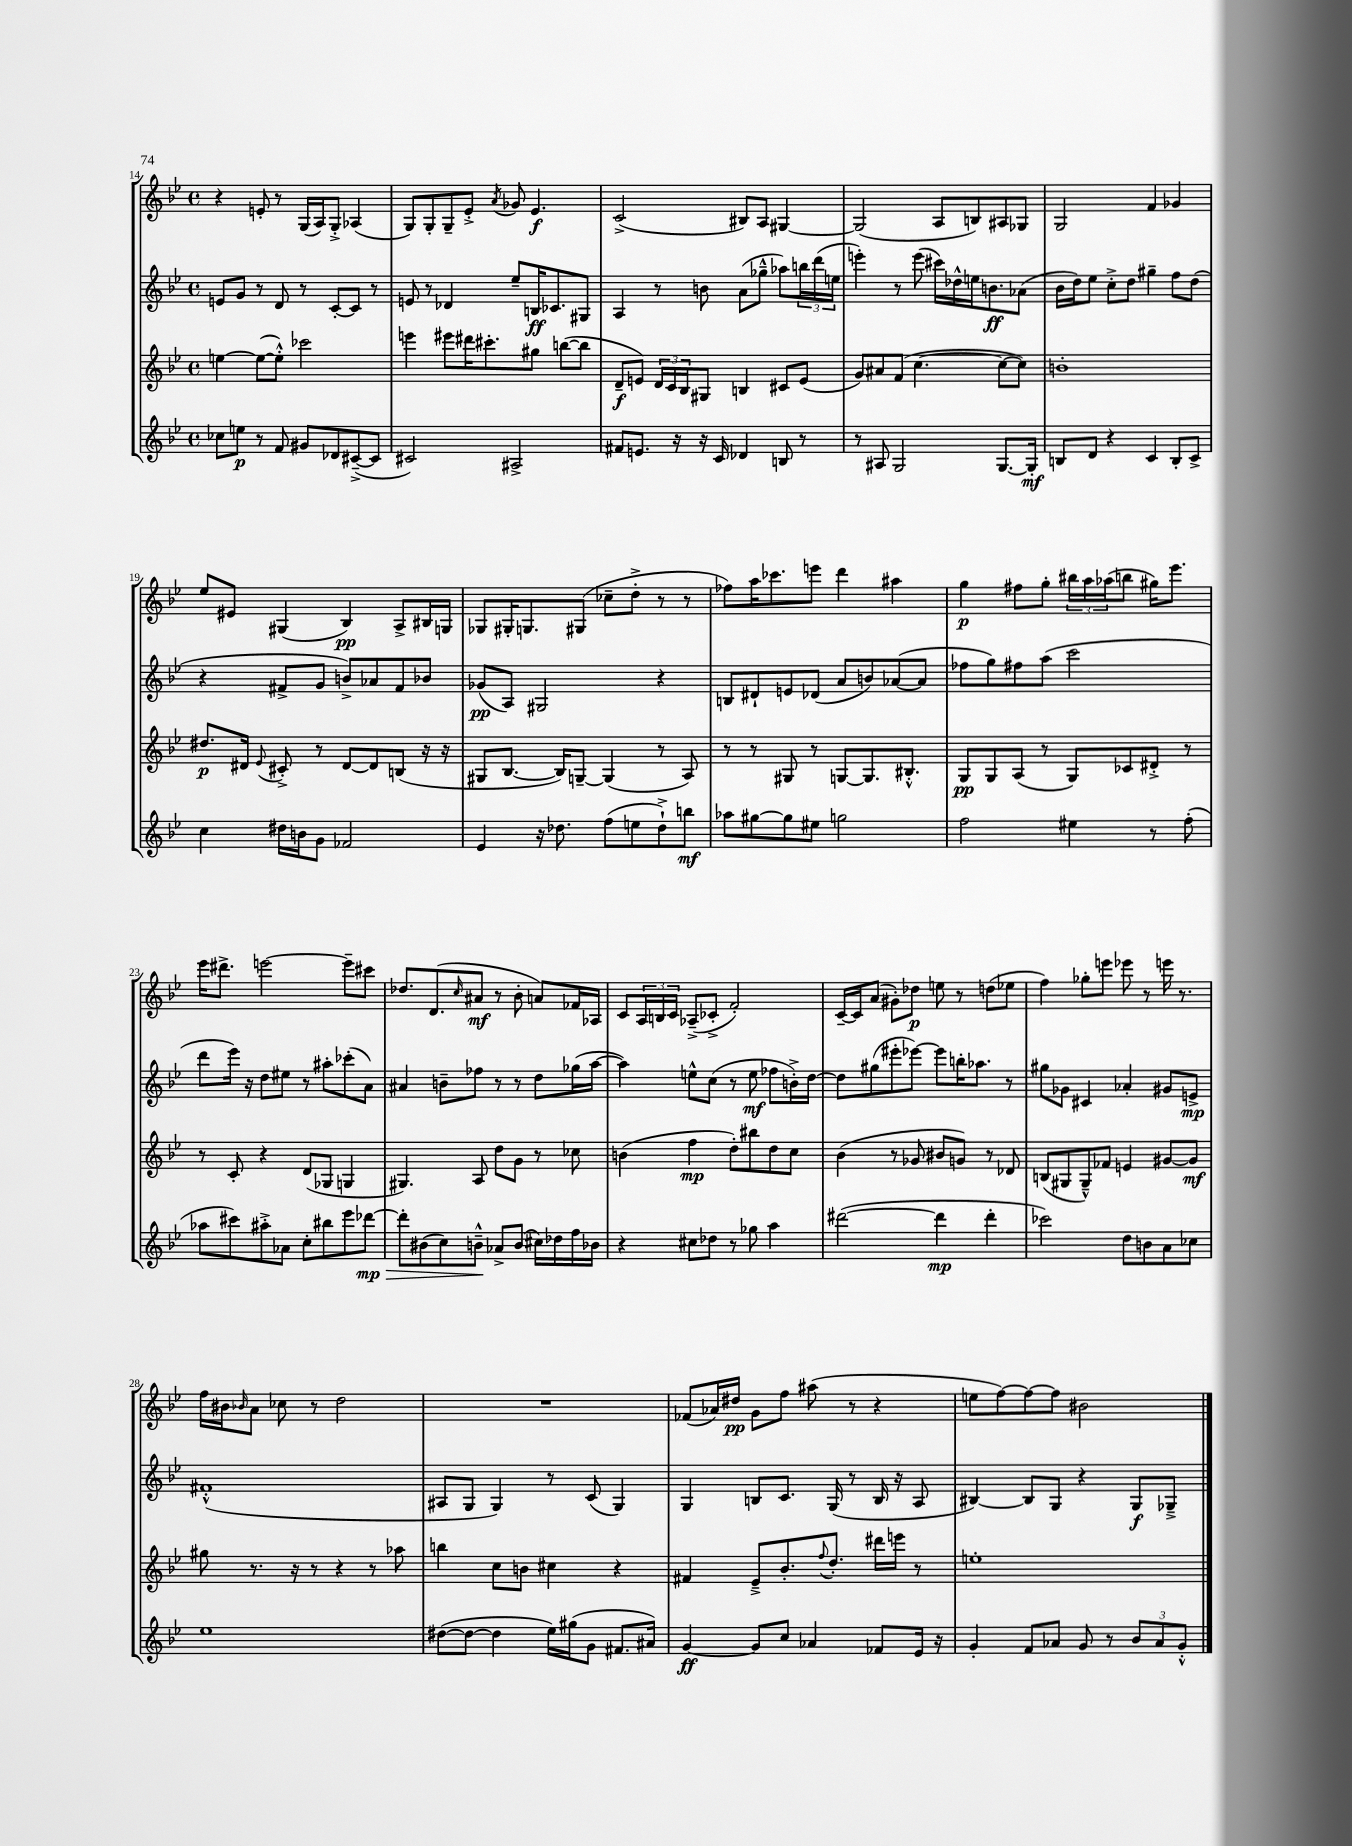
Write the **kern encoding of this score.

**kern	**kern	**kern	**kern
*staff4	*staff3	*staff2	*staff1
*clefG2	*clefG2	*clefG2	*clefG2
*k[b-e-]	*k[b-e-]	*k[b-e-]	*k[b-e-]
*M4/4	*M4/4	*M4/4	*M4/4
*met(c)	*met(c)	*met(c)	*met(c)
8cc-	[4ee	8e	4r
8ee	.	8g	.
8r	(8ee_	8r	8e'
8f	8ee'^^])	8d	8r
8g#	2ccc-	8r	(16G
.	.	.	16A)
8d-	.	[8c'	8G'^
([8c#~^	.	8c]	(4A-
8c#]	.	8r	.
=	=	=	=
2c#)	4eee	8e	8G)
.	.	8r	8G'
.	8eee#	4d-	8G~
.	16ddd#	.	8e-'^
.	8.ccc#'	.	.
.	.	.	8qa
2A#^	.	8ee-~	8g-
.	8gg#	16B	4.e-
.	.	8.c-	.
.	([8bb	.	.
.	8bb]	8G#	.
=	=	=	=
8f#	8d~	4A	(2c^
8.e	8e)	.	.
.	24d	8r	.
.	24c	.	.
16r	.	.	.
.	24B-	.	.
16r	8G#	8b	.
16c	.	.	.
4d-	4B	(8a	8B#)
.	.	8gg-~^^	8A
8B	8c#	8aa-)	[4G#
8r	(8e	24bb	.
.	.	(24ddd	.
.	.	24ee	.
=	=	=	=
8r	8g)	4eee')	(2G#]
8A#	8a#	.	.
2G	(8f	8r	.
.	[4.cc	(8eee	.
.	.	16ccc#)	8A
.	.	16dd-^^	.
.	.	16ee	8B)
.	.	8.b	.
[8.G	8cc_	.	8A#
.	8cc])	(8a-	8G-
16G']	.	.	.
=	=	=	=
8B	1b'	16b-	2G
.	.	16dd)	.
8d	.	8ee-	.
4r	.	8cc'^	.
.	.	8dd	.
4c	.	4gg#~	4f
8B'	.	8ff	4g-
8c^	.	(8dd	.
=	=	=	=
4cc	8.dd#	4r	8ee-
.	.	.	8e#
.	16d#	.	.
.	8qqe-	.	.
16dd#	8c#'^	8f#^	(4G#
16b	.	.	.
8g	8r	8g	.
2f-	[8d#	8b^)	4B-)
.	8d#]	8a-	.
.	(8B	8f#	8A^
.	16r	8b-	16B#
.	16r	.	16G
=	=	=	=
4e-	8G#	(8g-	8G-
.	[8.B-	8A)	16G#'
.	.	.	8.G
16r	.	2G#	.
8.dd-	16B-])	.	.
.	[8G~	.	(8G#
(8ff	(4G]	.	8cc-~
8ee	.	.	8dd'^
8dd-`^)	8r	4r	8r
8bb	8A)	.	8r
=	=	=	=
8aa-	8r	8B	8ff-)
[8gg#	8r	8d#`	16aa
.	.	.	8.ccc-
8gg#]	8G#	8e	.
8ee#	8r	(8d-	8eee
2gg	[8G	8a	4ddd
.	8.G]	8b)	.
.	.	([8a-	4aa#
.	8.B#'^^	.	.
.	.	8a-]	.
=	=	=	=
2ff	8G	8ff-	4gg
.	8G	8gg)	.
.	(8A	8ff#	8ff#
.	8r	(8aa	8gg'
4ee#	8G)	2ccc	24bb#
.	.	.	24aa
.	.	.	(24aa-
.	8c-	.	8bb
8r	8d#'^	.	16gg#)
.	.	.	8.eee-
(8ff'	8r	.	.
=	=	=	=
8aa-	8r	8ddd	16eee-
.	.	.	8.ddd#^
8ccc#)	8c'	16eee-)	.
.	.	16r	.
8aa#'^	4r	8dd	[2eee
8a-	.	8ee#	.
8cc'	(8d	8r	.
8bb#	8G-	8aa#'	.
8eee-	4G	(8ccc-'	8eee~]
[8ddd-	.	8a)	8ccc#
=	=	=	=
8ddd-']	4.G#)	4a#	8.dd-
(8b#	.	.	.
.	.	.	(8.d
8cc)	.	8b~	.
.	.	.	16qqcc
8b~^^	8A	8ff-	8a#
8a-^	8dd	8r	8r
(8b	8g	8r	8b-'
16cc#)	8r	8dd	8a)
16dd-	.	.	.
16ff	8cc-	(16gg-	16f-
16b-	.	[16aa	16A-
=	=	=	=
4r	(4b	4aa])	8c
.	.	.	24A
.	.	.	24B
.	.	.	24c
8cc#	4ff	8ee^^	(8A-~^
8dd-	.	(8cc	8c-'^
8r	8dd')	8r	2f')
8gg-	8bb#	8ee	.
4aa	8dd	8ff-	.
.	8cc	16b'^)	.
.	.	[16dd	.
=	=	=	=
([2ddd#	(4b-	8dd]	[16c~
.	.	.	16c]
.	.	(8gg#	(8a
.	8r	8eee#'	8g#')
.	8g-	[8eee-)	8dd-
4ddd#]	8b#	8eee-]	8ee
.	8g)	16bb'	8r
.	.	8.aa-	.
4ddd#'	8r	.	(8dd
.	8d-	8r	8ee-
=	=	=	=
2ccc-)	(8B	8gg#	4ff)
.	8G#	8g-	.
.	8G#~^^)	4c#	8gg-'
.	8f-	.	8eee
8dd	4e	4a-'	8eee-
8b	.	.	8r
8a	[8g#	8g#	16eee
.	.	.	8.r
8cc-	8g#]	8e^	.
=	=	=	=
1ee-	8gg#	(1f#'^^	16ff
.	.	.	16b#
.	.	.	16qqb-
.	8.r	.	8a
.	.	.	8cc-
.	16r	.	.
.	8r	.	8r
.	4r	.	2dd
.	8r	.	.
.	8aa-	.	.
=	=	=	=
([8dd#	4bb	8A#	1r
8dd#_	.	8G	.
4dd#]	8cc	4G)	.
.	8b	.	.
16ee-)	4cc#	8r	.
(16gg#	.	.	.
8g	.	(8c	.
8.f#	4r	4G)	.
16a#)	.	.	.
=	=	=	=
[4g	4f#	4G	(8f-
.	.	.	16a-)
.	.	.	16dd#
8g]	8e-~^	8B	8g
8cc	8.b-'	8.c	8ff
4a-	.	.	(8aa#
.	8qqff	.	.
.	8.dd'	(16G	.
.	.	8r	8r
8f-	16ddd#	16B	4r
.	16eee	16r	.
16e-	8r	8A	.
16r	.	.	.
=	=	=	=
4g'	1ee'	[4B#)	8ee
.	.	.	[8ff)
8f	.	8B#]	8ff_
8a-	.	8G	8ff]
8g	.	4r	2b#
8r	.	.	.
12b-	.	8G	.
12a-	.	.	.
.	.	8G-~^	.
12g'^^	.	.	.
==	==	==	==
*-	*-	*-	*-
